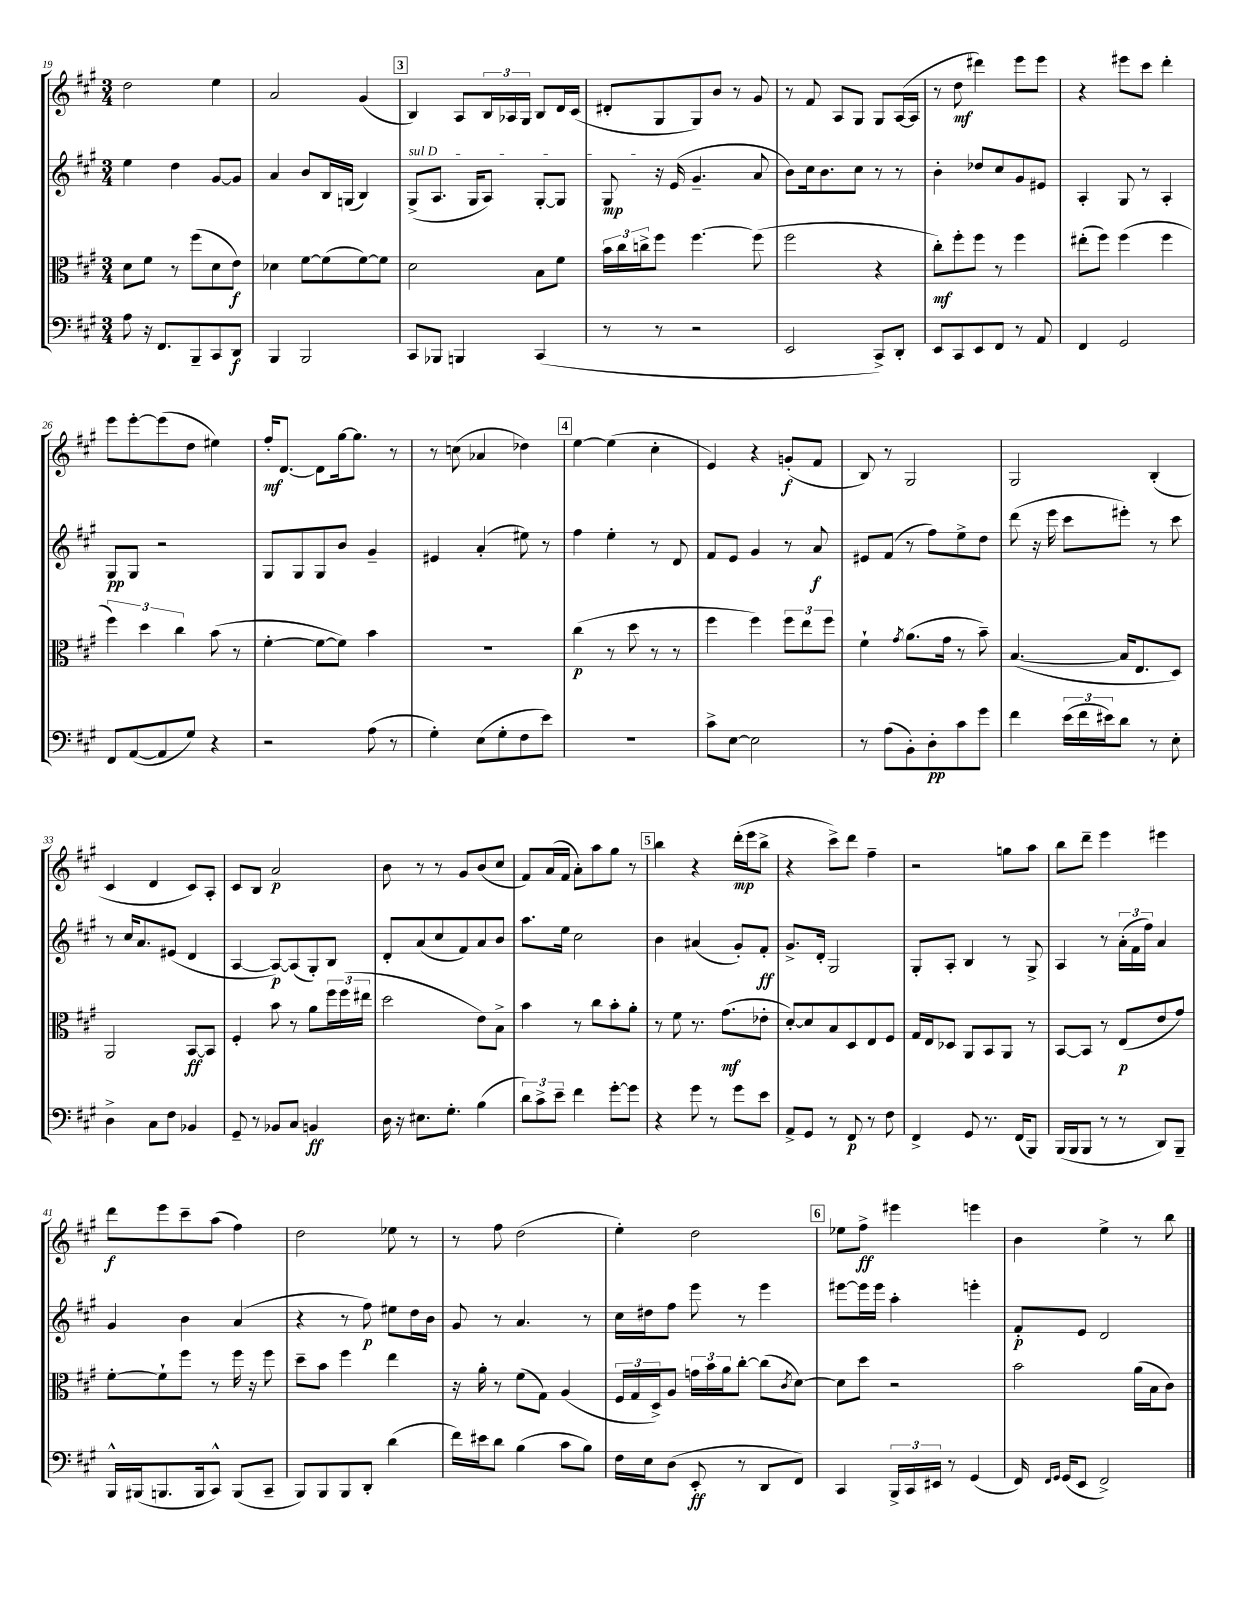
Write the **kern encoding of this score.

**kern	**dynam	**kern	**dynam	**kern	**dynam	**kern	**dynam
*part4	*part4	*part3	*part3	*part2	*part2	*part1	*part1
*staff4	*staff4	*staff3	*staff3	*staff2	*staff2	*staff1	*staff1
*clefF4	*	*clefC3	*	*clefG2	*	*clefG2	*
*k[f#c#g#]	*	*k[f#c#g#]	*	*k[f#c#g#]	*	*k[f#c#g#]	*
*M3/4	*	*M3/4	*	*M3/4	*	*M3/4	*
=19	=19	=19	=19	=19	=19	=19	=19
8A\	.	8d\L	.	4ee\	.	2dd\	.
16r	.	8f#\J	.	.	.	.	.
8.FF#/L	.	.	.	.	.	.	.
.	.	8r	.	4dd\	.	.	.
8BBB~/	.	(8ff#\L	.	.	.	.	.
8CC#/	.	8d\	.	[8g#/L	.	4ee\	.
8DD/J	f	8e\J)	f	8g#/J]	.	.	.
=20	=20	=20	=20	=20	=20	=20	=20
4BBB/	.	4d-X\	.	4a/	.	2a/	.
2BBB/	.	[8f#\L	.	8b/L	.	.	.
.	.	(8f#\]	.	16B/L	.	.	.
.	.	.	.	(16Gn/JJ	.	.	.
.	.	[8f#\)	.	4B/)	.	(4g#/	.
.	.	8f#\J]	.	.	.	.	.
!!LO:REH:place=s1:t=3
=21	=21	=21	=21	=21	=21	=21	=21
!	!	!	!	!LO:TX:a:i:t=sul D	!	!	!
8CC#/L	.	2d\	.	(8G#^/L	.	4B/)	.
8BBB-X/J	.	.	.	8.A/J	.	.	.
4BBBn/	.	.	.	.	.	8A/L	.
.	.	.	.	16G#/KL	.	.	.
.	.	.	.	8A/J)	.	24B/L	.
.	.	.	.	.	.	24A-X/	.
.	.	.	.	.	.	24G#/JJ	.
(4CC#/	.	8B\L	.	[8G#'/L	.	8B/L	.
.	.	8f#\J	.	8G#/J]	.	16d/L	.
.	.	.	.	.	.	(16c#/JJ	.
=22	=22	=22	=22	=22	=22	=22	=22
8r	.	24b\LL	.	8G#/	mp	8d#X'/L	.
.	.	24cc#\	.	.	.	.	.
.	.	24ccn^\J	.	.	.	.	.
8r	.	8ff#\J	.	16r	.	8G#/	.
.	.	.	.	(16e/	.	.	.
2r	.	[4.ff#\	.	4.g#~/	.	8G#/)	.
.	.	.	.	.	.	8b/J	.
.	.	.	.	.	.	8r	.
.	.	(8ff#\]	.	8a/	.	8g#/	.
=23	=23	=23	=23	=23	=23	=23	=23
2EE/	.	2ff#\	.	8b\L)	.	8r	.
.	.	.	.	16cc#\k	.	8f#/	.
.	.	.	.	8.b\	.	.	.
.	.	.	.	.	.	8A/L	.
.	.	.	.	8cc#\J	.	8G#/J	.
8CC#^/L)	.	4r	.	8r	.	8G#/L	.
8DD'/J	.	.	.	8r	.	([16A/L	.
.	.	.	.	.	.	16A/JJ]	.
=24	=24	=24	=24	=24	=24	=24	=24
8EE/L	.	8cc#'\L)	mf	4b'\	.	8r	.
8CC#/	.	8ff#'\	.	.	.	8dd\	mf
8EE/	.	8ff#\J	.	8dd-X/L	.	4ddd#X\)	.
8FF#/J	.	8r	.	8cc#/	.	.	.
8r	.	4ff#\	.	8g#/	.	8eee\L	.
8AA/	.	.	.	8e#X/J	.	8eee\J	.
=25	=25	=25	=25	=25	=25	=25	=25
4FF#/	.	(8ee#X'\L	.	4A'/	.	4r	.
.	.	8ff#\J)	.	.	.	.	.
2GG#/	.	(4ff#\	.	8G#/	.	8eee#X\L	.
.	.	.	.	8r	.	8ccc#\J	.
.	.	4ff#\	.	4A'/	.	4ddd'\	.
!!LO:LB:g=z
=26	=26	=26	=26	=26	=26	=26	=26
8FF#/L	.	6ff#\)	.	8G#/L	pp	8eee\L	.
([8AA/	.	.	.	8G#/J	.	[8eee'\	.
.	.	6dd\	.	.	.	.	.
8AA/]	.	.	.	2r	.	(8eee\]	.
.	.	6cc#\	.	.	.	.	.
8G#/J)	.	.	.	.	.	8dd\J	.
4r	.	(8b\	.	.	.	4ee#X\)	.
.	.	8r	.	.	.	.	.
=27	=27	=27	=27	=27	=27	=27	=27
2r	.	[4f#'\	.	8G#/L	.	16ff#'/KL	mf
.	.	.	.	.	.	[8.d/J	.
.	.	.	.	8G#/	.	.	.
.	.	8f#\L_	.	8G#/	.	8d\L]	.
.	.	8f#\J])	.	8b/J	.	[16gg#\k	.
.	.	.	.	.	.	8.gg#\J]	.
(8A\	.	4b\	.	4g#~/	.	.	.
8r	.	.	.	.	.	8r	.
=28	=28	=28	=28	=28	=28	=28	=28
4G#'\)	.	2.r	.	4e#X/	.	8r	.
.	.	.	.	.	.	(8ccn\	.
(8E\L	.	.	.	(4a'/	.	4a-X/	.
8G#'\	.	.	.	.	.	.	.
8F#\	.	.	.	8ee#X\)	.	4dd-X\)	.
8e\J)	.	.	.	8r	.	.	.
!!LO:REH:place=s1:t=4
=29	=29	=29	=29	=29	=29	=29	=29
2.r	.	(4cc#\	p	4ff#\	.	[4ee\	.
.	.	8r	.	4ee'\	.	(4ee\]	.
.	.	8dd\	.	.	.	.	.
.	.	8r	.	8r	.	4cc#'\	.
.	.	8r	.	8d/	.	.	.
=30	=30	=30	=30	=30	=30	=30	=30
8c#^\L	.	4ff#\	.	8f#/L	.	4e/)	.
[8E\J	.	.	.	8e/J	.	.	.
2E\]	.	4ff#\)	.	4g#/	.	4r	.
.	.	12ff#\L	.	8r	.	(8gn'/L	f
.	.	12ee\	.	.	.	.	.
.	.	.	.	8a/	f	8f#/J	.
.	.	12ff#\J	.	.	.	.	.
=31	=31	=31	=31	=31	=31	=31	=31
8r	.	4f#`\	.	8e#X/L	.	8B/)	.
(8A\L	.	.	.	(8f#/J	.	8r	.
.	.	8qg#/	.	.	.	.	.
8BB'\)	.	(8.a\L	.	8r	.	2G#/	.
8D'\	pp	.	.	8ff#\L)	.	.	.
.	.	16g#\Jk	.	.	.	.	.
8c#\	.	8r	.	8ee^\	.	.	.
8g#\J	.	8b~\)	.	8dd\J	.	.	.
=32	=32	=32	=32	=32	=32	=32	=32
4f#\	.	([4.B/	.	(8ddd\	.	2G#/	.
.	.	.	.	16r	.	.	.
.	.	.	.	16eee\	.	.	.
(24e\LL	.	.	.	8ccc#\L	.	.	.
24f#\	.	.	.	.	.	.	.
24e#X\J)	.	.	.	.	.	.	.
8d\J	.	16B/KL]	.	8eee#X'\J)	.	.	.
.	.	8.E/	.	.	.	.	.
8r	.	.	.	8r	.	(4B'/	.
8E'\	.	8D/J)	.	8ccc#\	.	.	.
!!LO:LB:g=z
=33	=33	=33	=33	=33	=33	=33	=33
4D^\	.	2AA/	.	8r	.	4c#/	.
.	.	.	.	16cc#/KL	.	.	.
.	.	.	.	8.a/	.	.	.
8C#\L	.	.	.	.	.	4d/	.
8F#\J	.	.	.	(8e#X/J	.	.	.
4BB-X/	.	[8BB/L	ff	4d/	.	8c#/L)	.
.	.	8BB/J]	.	.	.	8A'/J	.
=34	=34	=34	=34	=34	=34	=34	=34
8GG#~/	.	4F#'/	.	[4A/	.	8c#/L	.
8r	.	.	.	.	.	8B/J	.
8BB-X/L	.	8b\	.	8A/L_)	p	2a/	p
8C#/J	.	8r	.	(8A/]	.	.	.
4BBn/	ff	8a\L	.	8G#'/)	.	.	.
.	.	24ff#\L	.	8B/J	.	.	.
.	.	(24ff#\	.	.	.	.	.
.	.	24ee#X\JJ	.	.	.	.	.
=35	=35	=35	=35	=35	=35	=35	=35
16D\	.	2dd\	.	8d'/L	.	8b\	.
16r	.	.	.	.	.	.	.
8.E#X\L	.	.	.	(8a/	.	8r	.
.	.	.	.	8cc#/	.	8r	.
8.G#'\J	.	.	.	.	.	.	.
.	.	.	.	8f#/)	.	8g#/L	.
(4B\	.	8e\L)	.	8a/	.	(8b/	.
.	.	8B^\J	.	8b/J	.	8cc#/J	.
=36	=36	=36	=36	=36	=36	=36	=36
12d\L)	.	4b\	.	8.aa\L	.	8f#/L)	.
12c#^\	.	.	.	.	.	.	.
.	.	.	.	.	.	(16a/L	.
12e~\J	.	.	.	.	.	.	.
.	.	.	.	16ee\Jk	.	16f#/JJ	.
4f#\	.	8r	.	2cc#\	.	8a'\L)	.
.	.	8cc#\L	.	.	.	8aa\	.
[8g#'\L	.	8b'\	.	.	.	8gg#\J	.
8g#\J]	.	8a'\J	.	.	.	8r	.
!!LO:REH:place=s1:t=5
=37	=37	=37	=37	=37	=37	=37	=37
4r	.	8r	.	4b\	.	4bb\	.
.	.	8f#\	.	.	.	.	.
8g#\	.	8.r	.	(4a#X/	.	4r	.
8r	.	.	.	.	.	.	.
.	.	(8.g#\L	mf	.	.	.	.
8g#\L	.	.	.	8g#'/L)	.	(16ddd'\LL	mp
.	.	.	.	.	.	16eee\J	.
8e\J	.	8e-X'\J	.	8f#'/J	ff	8bb^\J	.
=38	=38	=38	=38	=38	=38	=38	=38
8AA^/L	.	[8d'/L)	.	8.g#^/L	.	4r	.
8GG#/J	.	8d/]	.	.	.	.	.
.	.	.	.	16d'/Jk	.	.	.
8r	.	8B/	.	2G#/	.	8ccc#^\L)	.
8FF#/	p	8D/	.	.	.	8ddd\J	.
8r	.	8E/	.	.	.	4ff#~\	.
8F#\	.	8F#/J	.	.	.	.	.
=39	=39	=39	=39	=39	=39	=39	=39
4FF#^/	.	16G#/LL	.	8G#'/L	.	2r	.
.	.	16E/J	.	.	.	.	.
.	.	8D-X/J	.	8A'/J	.	.	.
8GG#/	.	8AA/L	.	4B/	.	.	.
8.r	.	8BB/	.	.	.	.	.
.	.	8AA/J	.	8r	.	8ggn\L	.
(16FF#/KL	.	.	.	.	.	.	.
8BBB/J)	.	8r	.	8G#^/	.	8aa\J	.
=40	=40	=40	=40	=40	=40	=40	=40
(16BBB/LL	.	[8BB/L	.	4A/	.	8bb\L	.
16BBB/J	.	.	.	.	.	.	.
8BBB/J	.	8BB/J]	.	.	.	8ddd~\J	.
8r	.	8r	.	8r	.	4eee\	.
8r	.	(8E/L	p	(24a'\LL	.	.	.
.	.	.	.	24f#\	.	.	.
.	.	.	.	24ff#\JJ)	.	.	.
8DD/L)	.	8e/	.	4a/	.	4eee#X\	.
8BBB~/J	.	8g#/J)	.	.	.	.	.
!!LO:LB:g=z
=41	=41	=41	=41	=41	=41	=41	=41
16BBB^^/LL	.	[8f#'\L	.	4g#/	.	8ddd\L	f
(16BBB#X/J	.	.	.	.	.	.	.
8.BBBn/	.	8f#`\]	.	.	.	8eee\	.
.	.	8ff#\J	.	4b\	.	8ccc#~\	.
16BBB/k	.	.	.	.	.	.	.
8CC#^^/J)	.	8r	.	.	.	(8aa\J	.
(8BBB/L	.	16ff#\	.	(4a/	.	4ff#\)	.
.	.	16r	.	.	.	.	.
8CC#~/J	.	8ff#\	.	.	.	.	.
=42	=42	=42	=42	=42	=42	=42	=42
8BBB/L)	.	8dd~\L	.	4r	.	2dd\	.
8BBB/	.	8b\J	.	.	.	.	.
8BBB/	.	4ff#\	.	8r	.	.	.
8DD'/J	.	.	.	8ff#\)	p	.	.
(4d\	.	4ee\	.	8ee#X\L	.	8ee-X\	.
.	.	.	.	16dd\L	.	8r	.
.	.	.	.	16b\JJ	.	.	.
=43	=43	=43	=43	=43	=43	=43	=43
16f#\LL)	.	16r	.	8g#/	.	8r	.
16e#X\J	.	16a'\	.	.	.	.	.
8d\J	.	8r	.	8r	.	8ff#\	.
(4B\	.	(8f#\L	.	4.a/	.	(2dd\	.
.	.	8G#\J)	.	.	.	.	.
8c#\L	.	(4A/	.	.	.	.	.
8B\J)	.	.	.	8r	.	.	.
=44	=44	=44	=44	=44	=44	=44	=44
16F#\LL	.	24F#/LL	.	16cc#\LL	.	4ee'\)	.
.	.	24G#/	.	.	.	.	.
16E\J	.	.	.	16dd#X\J	.	.	.
.	.	24D^/J)	.	.	.	.	.
(8D\J	.	8A/J	.	8ff#\J	.	.	.
8EE'/	ff	24gn\LL	.	8eee\	.	2dd\	.
.	.	24b\	.	.	.	.	.
.	.	24a\J	.	.	.	.	.
8r	.	[8cc#'\J	.	8r	.	.	.
8DD/L	.	(8cc#\L]	.	4eee\	.	.	.
.	.	8qc#/	.	.	.	.	.
8FF#/J)	.	[8d\J)	.	.	.	.	.
!!LO:REH:place=s1:t=6
=45	=45	=45	=45	=45	=45	=45	=45
4CC#/	.	8d\L]	.	[8eee#X\L	.	8ee-X\L	.
.	.	8dd\J	.	16eee#\L]	.	8ff#^\J	ff
.	.	.	.	16eee#\JJ	.	.	.
24BBB^/LL	.	2r	.	4aa'\	.	4eee#X\	.
24CC#/	.	.	.	.	.	.	.
24EE#X/JJ	.	.	.	.	.	.	.
8r	.	.	.	.	.	.	.
(4GG#/	.	.	.	4eeen'\	.	4eeen\	.
=46	=46	=46	=46	=46	=46	=46	=46
16FF#/)	.	2b\	.	8f#'/L	p	4b\	.
16qqFF#/LL	.	.	.	.	.	.	.
16qqGG#/JJ	.	.	.	.	.	.	.
(16GG#/KL	.	.	.	.	.	.	.
8EE/J	.	.	.	8e/J	.	.	.
2FF#^/)	.	.	.	2d/	.	4ee^\	.
.	.	(16a\LL	.	.	.	8r	.
.	.	16B\J	.	.	.	.	.
.	.	8c#\J)	.	.	.	8bb\	.
==	==	==	==	==	==	==	==
*-	*-	*-	*-	*-	*-	*-	*-
